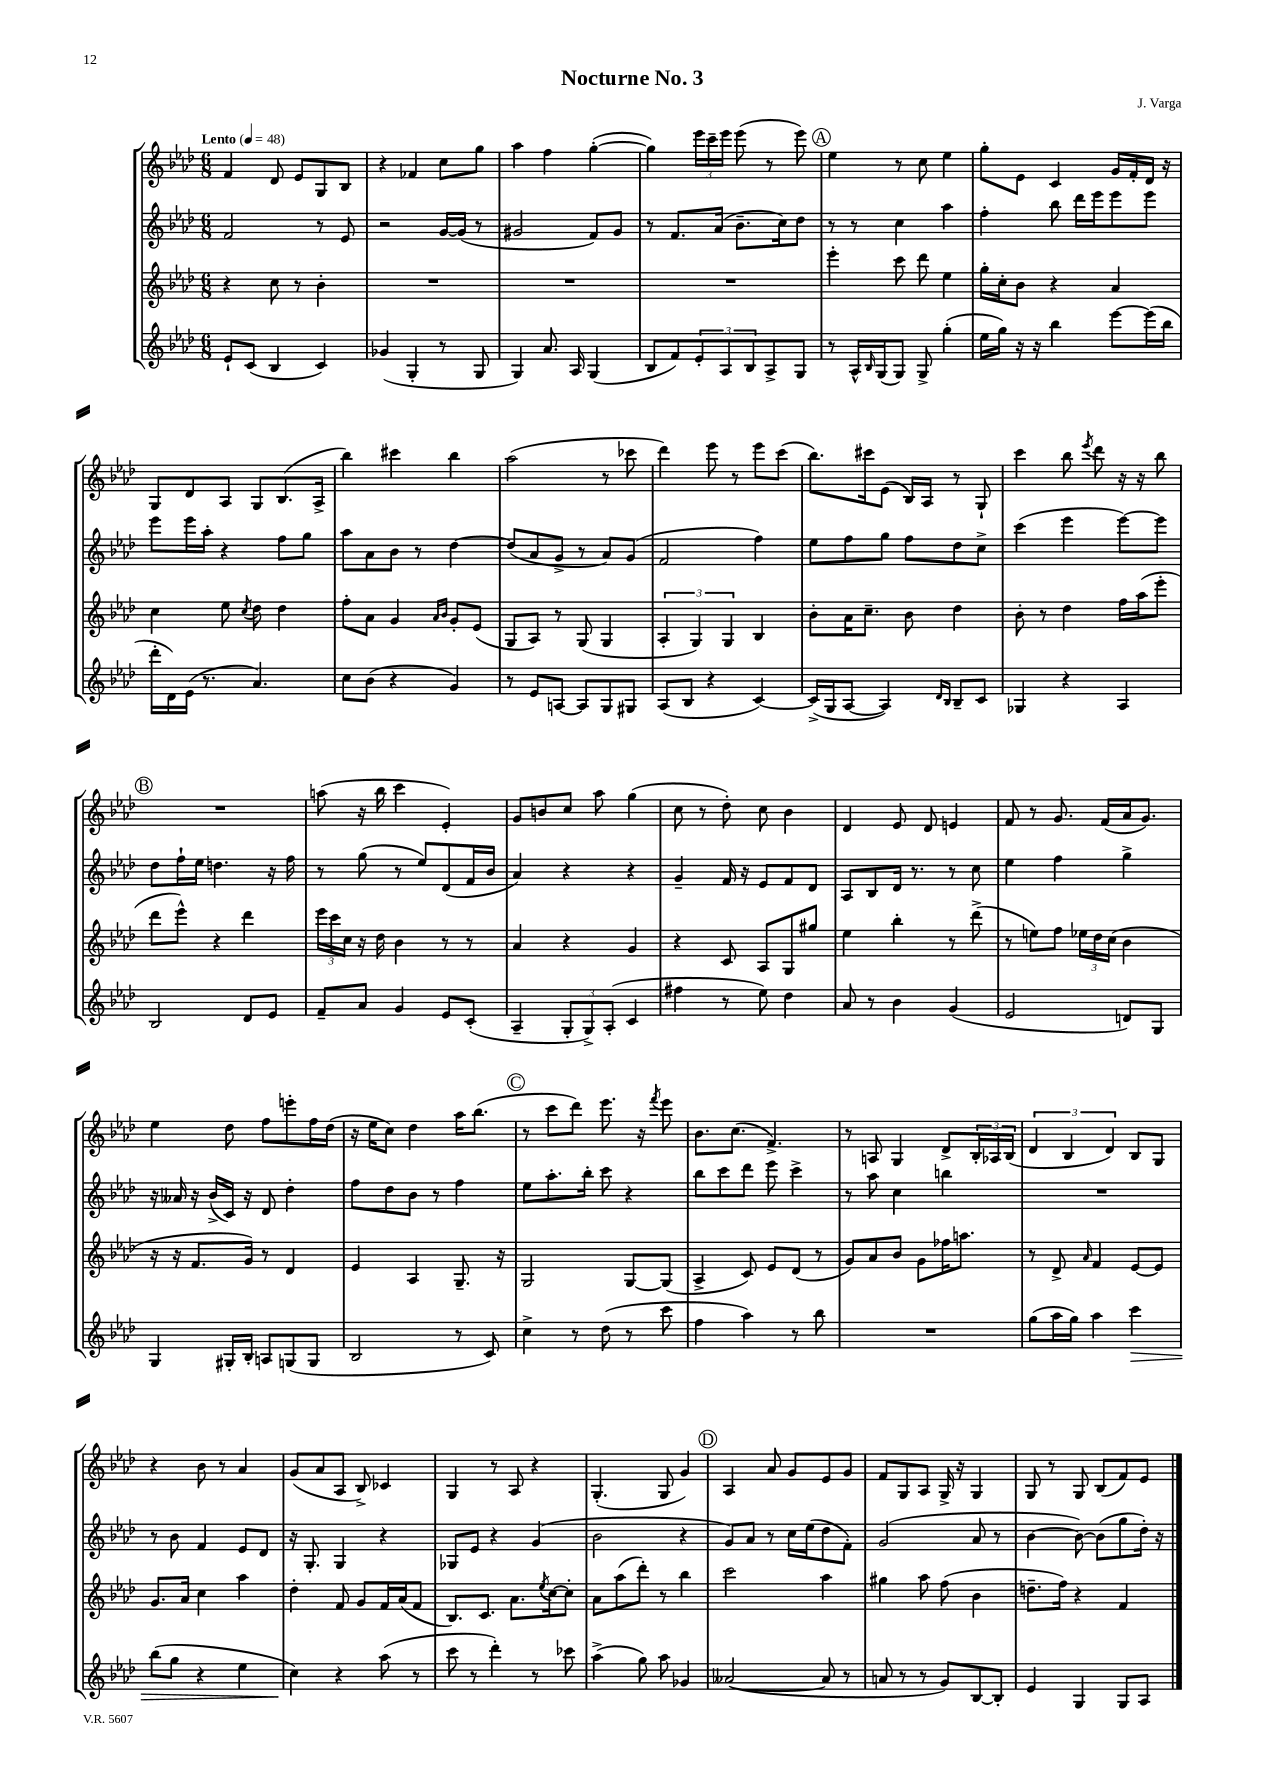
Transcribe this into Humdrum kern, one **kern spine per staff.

**kern	**dynam	**kern	**kern	**kern
*part4	*part4	*part3	*part2	*part1
*staff4	*staff4	*staff3	*staff2	*staff1
*clefG2	*	*clefG2	*clefG2	*clefG2
*k[b-e-a-d-]	*	*k[b-e-a-d-]	*k[b-e-a-d-]	*k[b-e-a-d-]
*M6/8	*	*M6/8	*M6/8	*M6/8
*MM48	*	*MM48	*MM48	*MM48
=1	=1	=1	=1	=1
!	!	!	!	!LO:TX:a:B:t=Lento
8e-`/L	.	4r	2f/	4f/
(8c/J	.	.	.	.
4B-/	.	8cc\	.	8d-/
.	.	8r	.	8e-/L
4c/)	.	4b-'\	8r	8G/
.	.	.	8e-/	8B-/J
=2	=2	=2	=2	=2
(4g-X/	.	2.r	2r	4r
4G'/	.	.	.	4f-X/
8r	.	.	[16g/LL	8cc\L
.	.	.	(16g/JJ]	.
8G/	.	.	8r	8gg\J
=3	=3	=3	=3	=3
4G/)	.	2.r	2g#X/	4aa-\
8.a-/	.	.	.	4ff\
16A-/	.	.	.	.
(4G/	.	.	8f/L)	([4gg'\
.	.	.	8g#/J	.
=4	=4	=4	=4	=4
8B-/L	.	2.r	8r	4gg\])
8f/)	.	.	8.f/L	.
12e-'/	.	.	.	24eee-\LL
.	.	.	.	24ccc~\
.	.	.	(16a-/Jk	.
12A-/	.	.	.	24eee-\JJ
.	.	.	8.b-~\L	(8eee-\
12B-/	.	.	.	.
8A-^/	.	.	.	8r
.	.	.	16cc\k)	.
8G/J	.	.	8dd-\J	8eee-\)
!!LO:REH:place=s1:t=A
=5	=5	=5	=5	=5
8r	.	4eee-'\	8r	4ee-\
16A-^^/LL	.	.	8r	.
16qqB-/	.	.	.	.
(16G/J	.	.	.	.
8G/J)	.	8ccc\	4cc\	8r
8G^/	.	8ddd-\	.	8cc\
(4gg'\	.	4ee-\	4aa-\	4ee-\
=6	=6	=6	=6	=6
16ee-\LL	.	16gg'\LL	4ff'\	8gg'\L
16gg\JJ)	.	16cc'\J	.	.
16r	.	8b-\J	.	8e-\J
16r	.	.	.	.
4bb-\	.	4r	8bb-\	4c/
.	.	.	16ddd-\LL	.
.	.	.	16eee-\J	.
[8eee-\L	.	4a-/	8eee-\	16g/LL
.	.	.	.	16f'/
(16eee-\L]	.	.	8eee-\J	16d-/JJ
16bb-\JJ	.	.	.	16r
!!LO:LB:g=z
=7	=7	=7	=7	=7
16ddd-'\LL	.	4cc\	8eee-\L	8G/L
16d-\)	.	.	.	.
(16e-\JJ	.	.	16eee-\L	8d-/
8.r	.	.	16aa-'\JJ	.
.	.	8ee-\	4r	8A-/J
.	.	8qcc/	.	.
4.a-/)	.	8dd-\	.	8G/L
.	.	4dd-\	8ff\L	(8.B-/
.	.	.	8gg\J	.
.	.	.	.	16A-^/Jk
=8	=8	=8	=8	=8
8cc\L	.	8ff'\L	8aa-\L	4bb-\)
(8b-\J	.	8a-\J	8a-\	.
4r	.	4g/	8b-\J	4ccc#X\
.	.	.	8r	.
.	.	16qqa-/LL	.	.
.	.	16qqb-/JJ	.	.
4g/)	.	8g'/L	[4dd-\	4bb-\
.	.	(8e-/J	.	.
=9	=9	=9	=9	=9
8r	.	8G/L	(8dd-/L]	(2aa-\
8e-/L	.	8A-/J)	8a-/	.
[8An/J	.	8r	8g^/J	.
8A/L]	.	(8G/	8r	.
8G/	.	4G/	8a-/L)	8r
8G#X/J	.	.	(8g/J	8ccc-X\
=10	=10	=10	=10	=10
(8A-/L	.	6A-'/	2f/	4ddd-\)
8B-/J	.	.	.	.
.	.	6G/)	.	.
4r	.	.	.	8eee-\
.	.	6G/	.	.
.	.	.	.	8r
[4c/)	.	4B-/	4ff\)	8eee-\L
.	.	.	.	(8ccc\J
=11	=11	=11	=11	=11
(16c^/LL]	.	8b-'\L	8ee-\L	8.bb-\L)
16G/J	.	.	.	.
[8A-/J	.	16a-\K	8ff\	.
.	.	8.cc~\J	.	16ccc#X\k
4A-/])	.	.	8gg\J	(8e-\J
.	.	8b-\	8ff\L	16B-/LL)
.	.	.	.	16A-/JJ
16qqd-/LL	.	.	.	.
16qqB-/JJ	.	.	.	.
8B-~/L	.	4dd-\	8dd-\	8r
8c/J	.	.	8cc^\J	8G`/
=12	=12	=12	=12	=12
4G-X/	.	8b-'\	(4ccc\	4ccc\
.	.	8r	.	.
4r	.	4dd-\	4eee-\	8bb-\
.	.	.	.	8qeee-/
.	.	.	.	8ddd-\
4A-/	.	16ff\LL	[8eee-\L)	16r
.	.	(16aa-\J	.	16r
.	.	8eee-'\J	8eee-\J]	8bb-\
!!LO:LB:g=z
!!LO:REH:place=s1:t=B
=13	=13	=13	=13	=13
2B-/	.	8ddd-\L	8dd-\L	2.r
.	.	8eee-^^\J)	16ff`\L	.
.	.	.	16ee-\JJ	.
.	.	4r	4.ddn\	.
8d-/L	.	4ddd-\	.	.
8e-/J	.	.	16r	.
.	.	.	16ff\	.
=14	=14	=14	=14	=14
8f~/L	.	24eee-\LL	8r	(8aan\
.	.	24ccc\	.	.
.	.	24cc\JJ	.	.
8a-/J	.	16r	(8gg\	16r
.	.	16dd-\	.	16bb-\
4g/	.	4b-\	8r	4ccc\
.	.	.	8ee-/L)	.
8e-/L	.	8r	(8d-/	4e-'/)
(8c'/J	.	8r	16f/L	.
.	.	.	16b-/JJ	.
=15	=15	=15	=15	=15
4A-~/	.	4a-/	4a-/)	8g/L
.	.	.	.	8bn/
12G'/L	.	4r	4r	8cc/J
12G^/)	.	.	.	.
.	.	.	.	8aa-\
(12A-'/J	.	.	.	.
4c/	.	4g/	4r	(4gg\
=16	=16	=16	=16	=16
4ff#X\	.	4r	4g~/	8cc\
.	.	.	.	8r
8r	.	8c/	16f/	8dd-'\)
.	.	.	16r	.
8ee-\)	.	8A-/L	8e-/L	8cc\
4dd-\	.	8G/	8f/	4b-\
.	.	8gg#X/J	8d-/J	.
=17	=17	=17	=17	=17
8a-/	.	4ee-\	8A-/L	4d-/
8r	.	.	8B-/	.
4b-\	.	4bb-'\	16d-/Jk	8e-/
.	.	.	8.r	.
.	.	.	.	8d-/
(4g/	.	8r	8r	4en/
.	.	(8ddd-^\	8cc\	.
=18	=18	=18	=18	=18
2e-/	.	8r	4ee-\	8f/
.	.	8een\L)	.	8r
.	.	8ff\J	4ff\	8.g/
.	.	24ee-X\LL	.	.
.	.	24dd-\	.	.
.	.	.	.	(16f/LL
.	.	(24cc\JJ	.	.
8dn/L)	.	4b-\	4gg^\	16a-/J
.	.	.	.	8.g/J)
8G/J	.	.	.	.
!!LO:LB:g=z
=19	=19	=19	=19	=19
4G/	.	16r	16r	4ee-\
.	.	16r	16a--X/	.
.	.	8.f/L	16r	.
.	.	.	(16b-^/LL	.
16G#X'/LL	.	.	16c/JJ)	8dd-\
16B-'/JJ	.	16g/Jk)	16r	.
8An/L	.	8r	8d-/	8ff\L
(8Gn/	.	4d-/	4dd-'\	8eeen'\
8G/J	.	.	.	16ff\L
.	.	.	.	(16dd-\JJ
=20	=20	=20	=20	=20
2B-/	.	4e-/	8ff\L	16r
.	.	.	.	16ee-\KL
.	.	.	8dd-\	8cc\J)
.	.	4A-/	8b-\J	4dd-\
.	.	.	8r	.
8r	.	8.G~/	4ff\	16aa-\KL
.	.	.	.	(8.bb-\J
8c/)	.	.	.	.
.	.	16r	.	.
!!LO:REH:place=s1:t=C
=21	=21	=21	=21	=21
4cc^\	.	2G/	8ee-\L	8r
.	.	.	8.aa-'\	8ccc\L
8r	.	.	.	8ddd-\J)
.	.	.	16bb-'\Jk	.
(8dd-\	.	.	8ccc\	8.eee-\
8r	.	[8G/L	4r	.
.	.	.	.	16r
.	.	.	.	8qfff/
8ccc\	.	(8G/J]	.	8eee-\
=22	=22	=22	=22	=22
4ff\	.	4A-^/	8bb-\L	8.b-\L
.	.	.	8ccc\	.
.	.	.	.	(8.cc\J
4aa-\)	.	8c/)	8ddd-\J	.
.	.	8e-/L	8eee-\	4.f^/)
8r	.	(8d-/J	4ccc^\	.
8bb-\	.	8r	.	.
=23	=23	=23	=23	=23
2.r	.	8g/L)	8r	8r
.	.	8a-/	8aa-\	8An/
.	.	8b-/J	4cc\	4G/
.	.	8g\L	.	.
.	.	16ff-X\K	4bbn\	8d-^/L
.	.	8.aan\J	.	.
.	.	.	.	24B-'/L
.	.	.	.	24A-X/
.	.	.	.	(24B-/JJ
=24	=24	=24	=24	=24
(8gg\L	.	8r	2.r	6d-/
16aa-\L	.	8d-^/	.	.
.	.	.	.	6B-/
16gg\JJ)	.	.	.	.
.	.	16qqa-/	.	.
4aa-\	.	4f/	.	.
.	.	.	.	6d-/)
!	!LO:HP:b	!	!	!
4ccc\	>	[8e-/L	.	8B-/L
.	.	8e-/J]	.	8G/J
!!LO:LB:g=z
=25	=25	=25	=25	=25
(8bb-\L	.	8.g/L	8r	4r
8gg\J	.	.	8b-\	.
.	.	16a-/Jk	.	.
4r	.	4cc\	4f/	8b-\
.	.	.	.	8r
4ee-\	.	4aa-\	8e-/L	4a-/
.	.	.	8d-/J	.
=26	=26	=26	=26	=26
4cc\)	.	4dd-'\	16r	(8g/L
.	.	.	8.G'/	.
.	.	.	.	8a-/
4r	]	8f/	4G/	8A-/J
.	.	8g/L	.	8B-^/)
(8aa-\	.	16f/L	4r	4c-X/
.	.	(16a-/J	.	.
8r	.	8f/J	.	.
=27	=27	=27	=27	=27
8ccc\	.	8.B-/L)	8G-X/L	4G/
8r	.	.	8e-/J	.
.	.	8.c/J	.	.
4ddd-'\)	.	.	4r	8r
.	.	8.a-\L	.	8A-/
8r	.	.	(4g/	4r
.	.	8qee-/	.	.
.	.	[16cc\k	.	.
8ccc-X\	.	8cc'\J]	.	.
=28	=28	=28	=28	=28
(4aa-^\	.	8a-\L	2b-\	(4.G'/
.	.	(8aa-\	.	.
8gg\)	.	8ddd-'\J)	.	.
8aa-\	.	8r	.	8G/
4g-X/	.	4bb-\	4r	4g/)
!!LO:REH:place=s1:t=D
=29	=29	=29	=29	=29
([2a--X/	.	2ccc\	8g/L)	4A-/
.	.	.	8a-/J	.
.	.	.	8r	8a-/
.	.	.	16cc\LL	8g/L
.	.	.	(16ee-\J	.
8a--/]	.	4aa-\	8dd-\	8e-/
8r	.	.	8f'\J)	8g/J
=30	=30	=30	=30	=30
8an/	.	4gg#X\	(2g/	8f/L
8r	.	.	.	8G/
8r	.	8aa-\	.	8A-/J
8g/L)	.	(8ff\	.	16G^/
.	.	.	.	16r
[8B-/	.	4b-\	8a-/	4G/
8B-'/J]	.	.	8r	.
=31	=31	=31	=31	=31
4e-/	.	8.ddn~\L	[4b-\	8G/
.	.	.	.	8r
.	.	16ff\Jk)	.	.
4G/	.	4r	8b-\_)	8G/
.	.	.	(8b-\L]	(8B-/L
8G/L	.	4f/	8gg\	8f/)
8A-/J	.	.	16dd-'\Jk)	8e-/J
.	.	.	16r	.
==	==	==	==	==
*-	*-	*-	*-	*-
